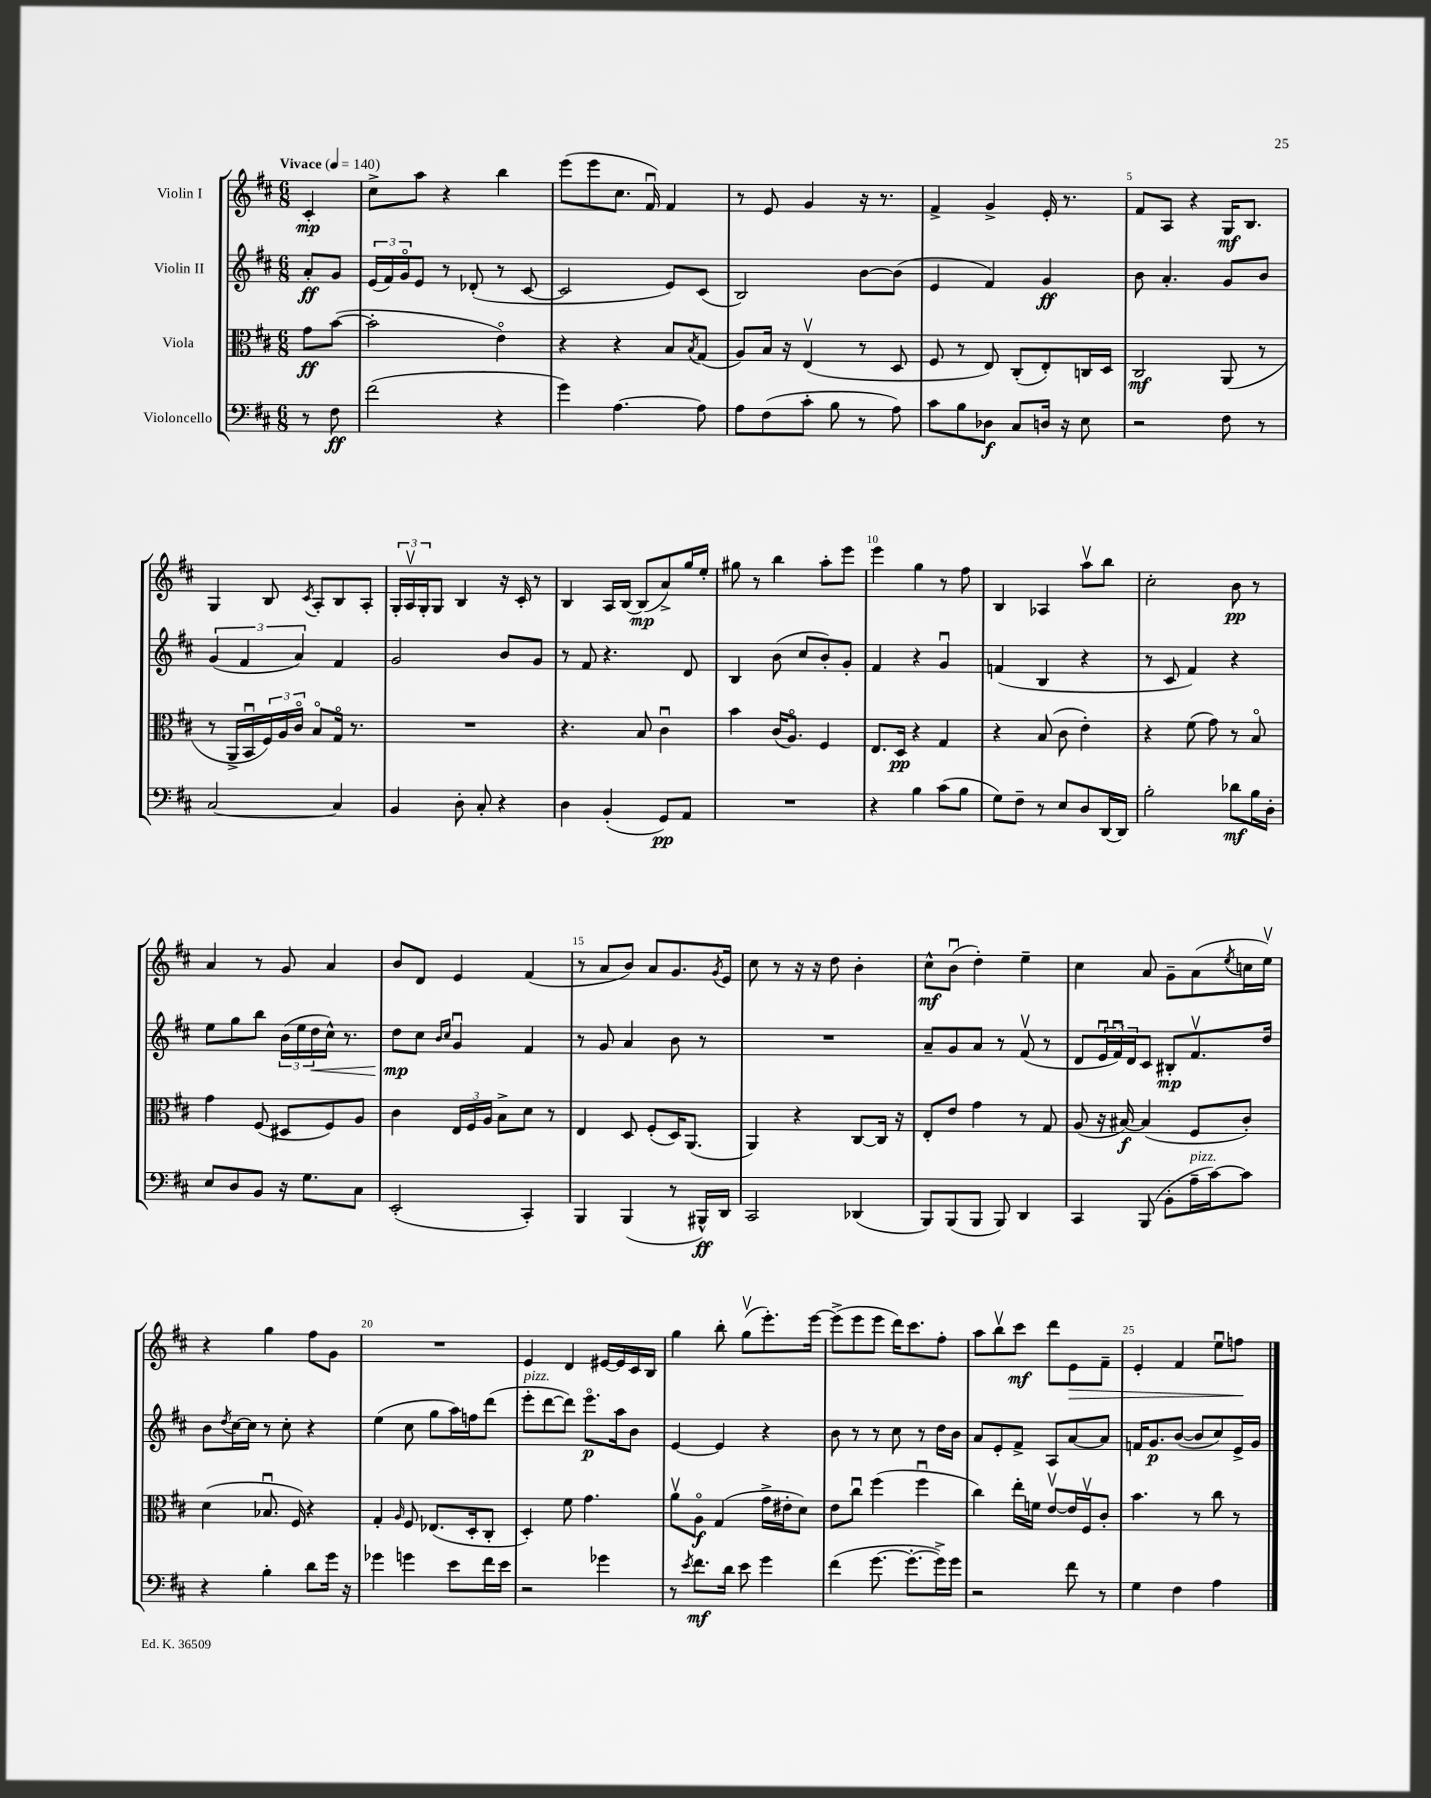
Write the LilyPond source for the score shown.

<<
\new StaffGroup <<
\new Staff = "s0" \with { instrumentName = "Violin I" } {
    \clef treble \key d \major \numericTimeSignature \time 6/8 \partial 4 \tempo "Vivace" 4 = 140
    cis'4-.\mp |
    cis''8-> a''8 r4 b''4 |
    e'''8( e'''8 cis''8. fis'16\downbow) fis'4 |
    r8 e'8 g'4 r16 r8. |
    fis'4-> g'4-> e'16-. r8. |
    fis'8 a8 r4 g16\mf b8. |
    g4 b8 \acciaccatura { cis'8 } a8-. b8 a8-. |
    \tuplet 3/2 { g16-. a16\upbow g16-. } g8 b4 r16 cis'16-. r8 |
    b4 a16 b16~ b8\mp( a'8->) g''16 e''16-. |
    gis''8 r8 b''4 a''8-. e'''8 |
    e'''4 g''4 r8 fis''8 |
    b4 aes4 a''8\upbow b''8 |
    cis''2-. b'8\pp r8 |
    a'4 r8 g'8 a'4 |
    b'8 d'8 e'4 fis'4( |
    r8 a'8 b'8) a'8 g'8. \acciaccatura { g'8 } e'16 |
    cis''8 r8 r16 r16 d''8 b'4-. |
    cis''8-^\mf b'8\downbow( d''4-.) e''4-- |
    cis''4 a'8 g'8-- a'8( \acciaccatura { e''8 } c''16 e''16\upbow) |
    r4 g''4 fis''8 g'8 |
    R2. |
    e'4 d'4 eis'16~ eis'16 cis'16 b16 |
    g''4 b''8-. g''8\upbow( e'''8.-.) e'''16~ |
    e'''8->( e'''8 e'''8 d'''16) cis'''8. fis''8-. |
    a''8 b''8\upbow cis'''8\mf d'''8 e'8\> fis'8-- |
    e'4-. fis'4 e''8\downbow f''8\! \bar "|." |
}
\new Staff = "s1" \with { instrumentName = "Violin II" } {
    \clef treble \key d \major \numericTimeSignature \time 6/8 \partial 4
    a'8-.\ff g'8 |
    \tuplet 3/2 { e'16( fis'16) g'16\flageolet } e'8 r8 des'8-.( r8 cis'8~ |
    cis'2 e'8) cis'8( |
    b2) b'8~ b'8( |
    e'4 fis'4) g'4\ff |
    b'8 a'4.-. g'8 b'8 |
    \tuplet 3/2 { g'4( fis'4 a'4) } fis'4 |
    g'2 b'8 g'8 |
    r8 fis'8 r4. d'8 |
    b4 b'8( cis''8 b'8-.) g'8-. |
    fis'4 r4 g'4\downbow |
    f'4( b4 r4 |
    r8 cis'8 fis'4) r4 |
    e''8 g''8 b''8 \tuplet 3/2 { b'16( e''16 d''16\< } cis''16-^) r8. |
    d''8\mp\! cis''8 \grace { b'16 cis''16 } g'4\downbow fis'4 |
    r8 g'8 a'4 b'8 r8 |
    R2. |
    a'8-- g'8 a'8 r8 fis'8\upbow( r8 |
    d'8 \tuplet 3/2 { e'16\downbow fis'16\downbow) d'16 } cis'8 bis8-.\mp fis'8.\upbow d''16 |
    b'8 \acciaccatura { d''8 } cis''16~ cis''16 r8 cis''8-. r4 |
    e''4( cis''8 g''8 a''16) f''16 d'''8( |
    e'''8-.^\markup { \italic "pizz." } d'''8~ d'''8) e'''8.\flageolet\p a''16 b'8 |
    e'4~ e'4 r4 |
    b'8 r8 r8 cis''8 r8 d''16 b'16 |
    a'8 e'8-. fis'8-> a8 a'8~ a'8 |
    f'16 g'8.\p b'8~( b'8 cis''8) e'16-> g'16 \bar "|." |
}
\new Staff = "s2" \with { instrumentName = "Viola" } {
    \clef alto \key d \major \numericTimeSignature \time 6/8 \partial 4
    g'8\ff b'8~( |
    b'2-. e'4\flageolet) |
    r4 r4 b8 \acciaccatura { b8 } g8( |
    a8) b16 r16 e4\upbow( r8 d8 |
    fis8 r8 e8) cis8-.( e8-.) c16 d16 |
    cis2\mf a,8( r8 |
    r8 a,16-> b,16\downbow \tuplet 3/2 { fis16) a16 cis'16\flageolet } b8\flageolet g16\flageolet r8. |
    R2. |
    r4. b8 cis'4\downbow |
    b'4 cis'16( a8.\flageolet) fis4 |
    e8. d16\pp r4 g4 |
    r4 b8( cis'8 e'4-.) |
    r4 fis'8( g'8) r8 b8\flageolet |
    g'4 fis8( dis8 fis8) a8 |
    cis'4 \tuplet 3/2 { e16 fis16 a16 } b8-> d'8 r8 |
    e4 d8 fis8-.( d16) a,8.( |
    a,4) r4 cis8~ cis16 r16 |
    e8-. e'8 g'4 r8 g8 |
    a8( r16 bis16~\f) bis4( fis8 cis'8-.) |
    d'4( bes8.\downbow fis16) r4 |
    g4-. \grace { a16 } fis8 ees8.( d16-. cis8-. |
    d4-.) fis'8 g'4. |
    a'8\upbow a8\flageolet\f g4( g'16-> eis'16-. d'8) |
    e'8 cis''8\downbow fis''4( fis''4\downbow |
    cis''4) e''16-. f'16 e'8~\upbow e'16 fis16\upbow cis'8-. |
    b'4. r8 cis''8 r8 \bar "|." |
}
\new Staff = "s3" \with { instrumentName = "Violoncello" } {
    \clef bass \key d \major \numericTimeSignature \time 6/8 \partial 4
    r8 fis8\ff |
    fis'2( r4 |
    g'4) a4.~ a8 |
    a8 fis8( cis'8-. b8 r8 a8) |
    cis'8 b8 des8\f cis8 d16 r16 e8 |
    r2 fis8 r8 |
    cis2~ cis4 |
    b,4 d8-. cis8-. r4 |
    d4 b,4-.( g,8\pp) a,8 |
    R2. |
    r4 b4 cis'8( b8 |
    g8) fis8-- r8 e8 d8 d,16~ d,16 |
    b2-. des'8\mf b16 d16-. |
    e8 d8 b,8 r16 g8. cis8 |
    e,2-.( cis,4-.) |
    b,,4 b,,4( r8 bis,,16-^\ff) d,16 |
    cis,2 des,4( |
    b,,8) b,,8( b,,8 b,,8) d,4 |
    cis,4 b,,8( b,8-. a16--^\markup { \italic "pizz." } cis'16~) cis'8 |
    r4 b4-. d'8 g'16 r16 |
    ges'4 g'4 e'8 fis'16 e'16 |
    r2 ges'4 |
    r8 \acciaccatura { e'8 } fis'8.\mf d'16 e'8 g'4 |
    fis'4( g'8.~ g'8.~-. g'16->) g'16 |
    r2 fis'8 r8 |
    g4 fis4 a4 \bar "|." |
}
>>
>>
\layout { \context { \Score \override BarNumber.break-visibility = ##(#f #t #t) barNumberVisibility = #(every-nth-bar-number-visible 5) } }
